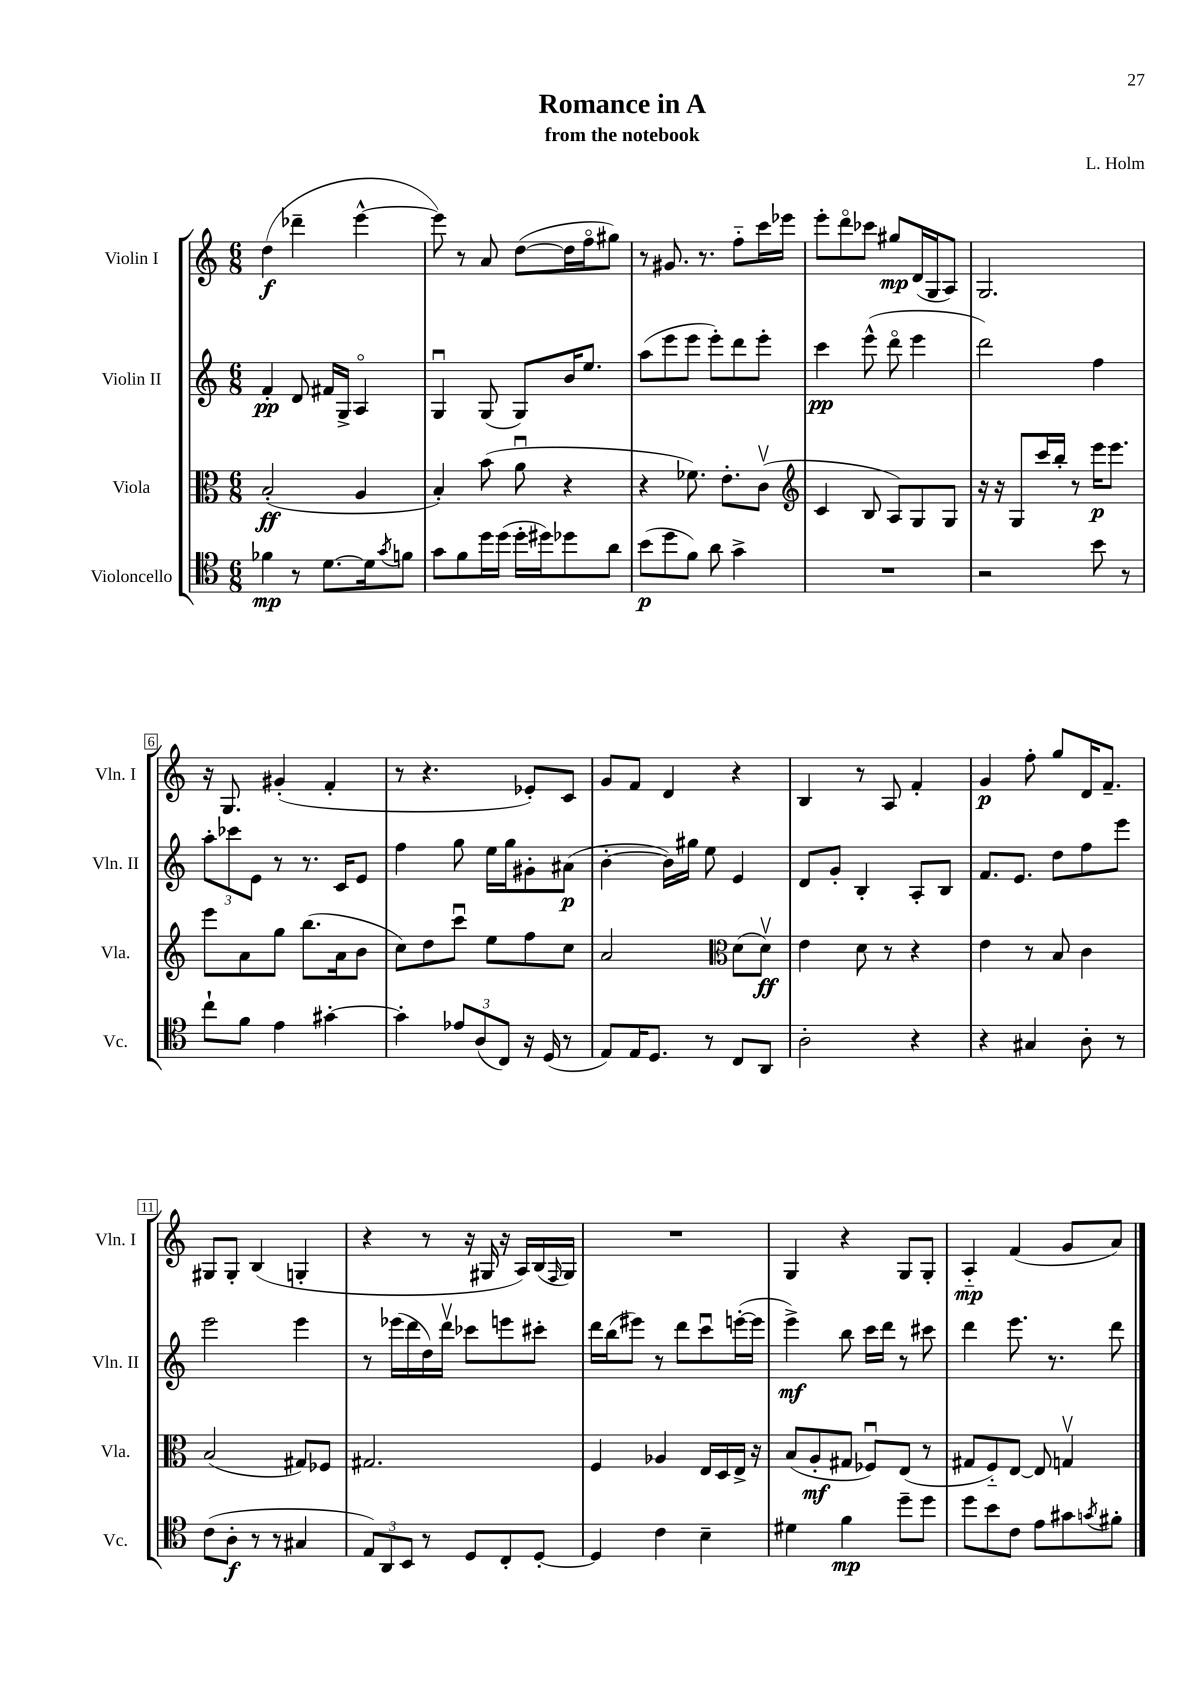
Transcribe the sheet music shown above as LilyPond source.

\header { title = "Romance in A" composer = "L. Holm" subtitle = "from the notebook" }
<<
\new StaffGroup <<
\new Staff = "s0" \with { instrumentName = "Violin I" shortInstrumentName = "Vln. I" } {
    \clef treble \key c \major \numericTimeSignature \time 6/8
    d''4\f( des'''4-- e'''4~-^ |
    e'''8) r8 a'8 d''8~( d''16 f''16\flageolet gis''8) |
    r8 gis'8. r8. f''8-_ c'''16 ees'''16 |
    e'''8-. d'''8\flageolet ces'''8 gis''8\mp d'16( g16 a8) |
    g2. |
    r16 g8. gis'4-.( f'4-. |
    r8 r4. ees'8-.) c'8 |
    g'8 f'8 d'4 r4 |
    b4 r8 a8 f'4-. |
    g'4\p f''8-. g''8 d'16 f'8.-- |
    gis8 gis8-. b4( g4-. |
    r4 r8 r16 gis16 r16 a16) b16( \grace { f16 } gis16) |
    R2. |
    g4 r4 g8 g8-. |
    a4-_\mp f'4( g'8 a'8) \bar "|." |
}
\new Staff = "s1" \with { instrumentName = "Violin II" shortInstrumentName = "Vln. II" } {
    \clef treble \key c \major \numericTimeSignature \time 6/8
    f'4-.\pp d'8 fis'16 g16-> a4\flageolet |
    g4\downbow g8( g8) b'16 e''8. |
    a''8( e'''8 e'''8 e'''8-.) d'''8 e'''8-. |
    c'''4\pp e'''8-^( d'''8\flageolet e'''4 |
    d'''2) f''4 |
    \tuplet 3/2 { a''8-. ces'''8 e'8 } r8 r8. c'16 e'8 |
    f''4 g''8 e''16 g''16 gis'8-. ais'8\p( |
    b'4~-. b'16) gis''16 e''8 e'4 |
    d'8 g'8-. b4-. a8-. b8 |
    f'8. e'8. d''8 f''8 e'''8 |
    e'''2 e'''4 |
    r8 ees'''16( d'''16 d''16) d'''16\upbow ces'''8 e'''8 cis'''8-. |
    d'''16 b''16( eis'''8) r8 d'''8 c'''8\downbow e'''16~-.( e'''16 |
    e'''4->\mf) b''8 c'''16 d'''16 r8 cis'''8 |
    d'''4 e'''8. r8. d'''8 \bar "|." |
}
\new Staff = "s2" \with { instrumentName = "Viola" shortInstrumentName = "Vla." } {
    \clef alto \key c \major \numericTimeSignature \time 6/8
    b2-.\ff( a4 |
    b4-.) b'8( a'8\downbow r4 |
    r4 fes'8.) e'8.-. c'8\upbow( |
    \clef treble c'4 b8 a8) g8 g8 |
    r16 r16 g8 c'''16 b''16-. r8 e'''16\p e'''8. |
    e'''8 a'8 g''8 b''8.( a'16 b'8 |
    c''8) d''8 c'''8\downbow e''8 f''8 c''8 |
    a'2 \clef alto d'8( d'8\upbow\ff) |
    e'4 d'8 r8 r4 |
    e'4 r8 b8 c'4 |
    b2( gis8) fes8 |
    gis2. |
    f4 aes4 e16 d16 e16-> r16 |
    b8( a8-.\mf gis8 fes8\downbow) e8( r8 |
    gis8 f8-_) e8~ e8 g4\upbow \bar "|." |
}
\new Staff = "s3" \with { instrumentName = "Violoncello" shortInstrumentName = "Vc." } {
    \clef tenor \key c \major \numericTimeSignature \time 6/8
    fes'4\mp r8 d'8.~ d'16 \acciaccatura { g'8 } f'8 |
    g'8 f'8 d''16 d''16( d''16-. dis''16) des''8 a'8 |
    b'8\p( d''8 f'8) a'8 g'4-> |
    R2. |
    r2 b'8 r8 |
    c''8-! f'8 e'4 gis'4~-. |
    gis'4-. \tuplet 3/2 { ees'8 a8( c8) } r16 d16( r8 |
    e8) e16 d8. r8 c8 a,8 |
    a2-. r4 |
    r4 gis4 a8-. r8 |
    c'8( a8-.\f r8 r8 gis4 |
    \tuplet 3/2 { e8) a,8 b,8 } r8 d8 c8-. d8~-. |
    d4 c'4 b4-- |
    dis'4 f'4\mp d''8-- d''8 |
    d''8 b'8 c'8 e'8 gis'8 \acciaccatura { g'8 } fis'8-. \bar "|." |
}
>>
>>
\layout { \context { \Score \override BarNumber.stencil = #(make-stencil-boxer 0.1 0.3 ly:text-interface::print) } }
